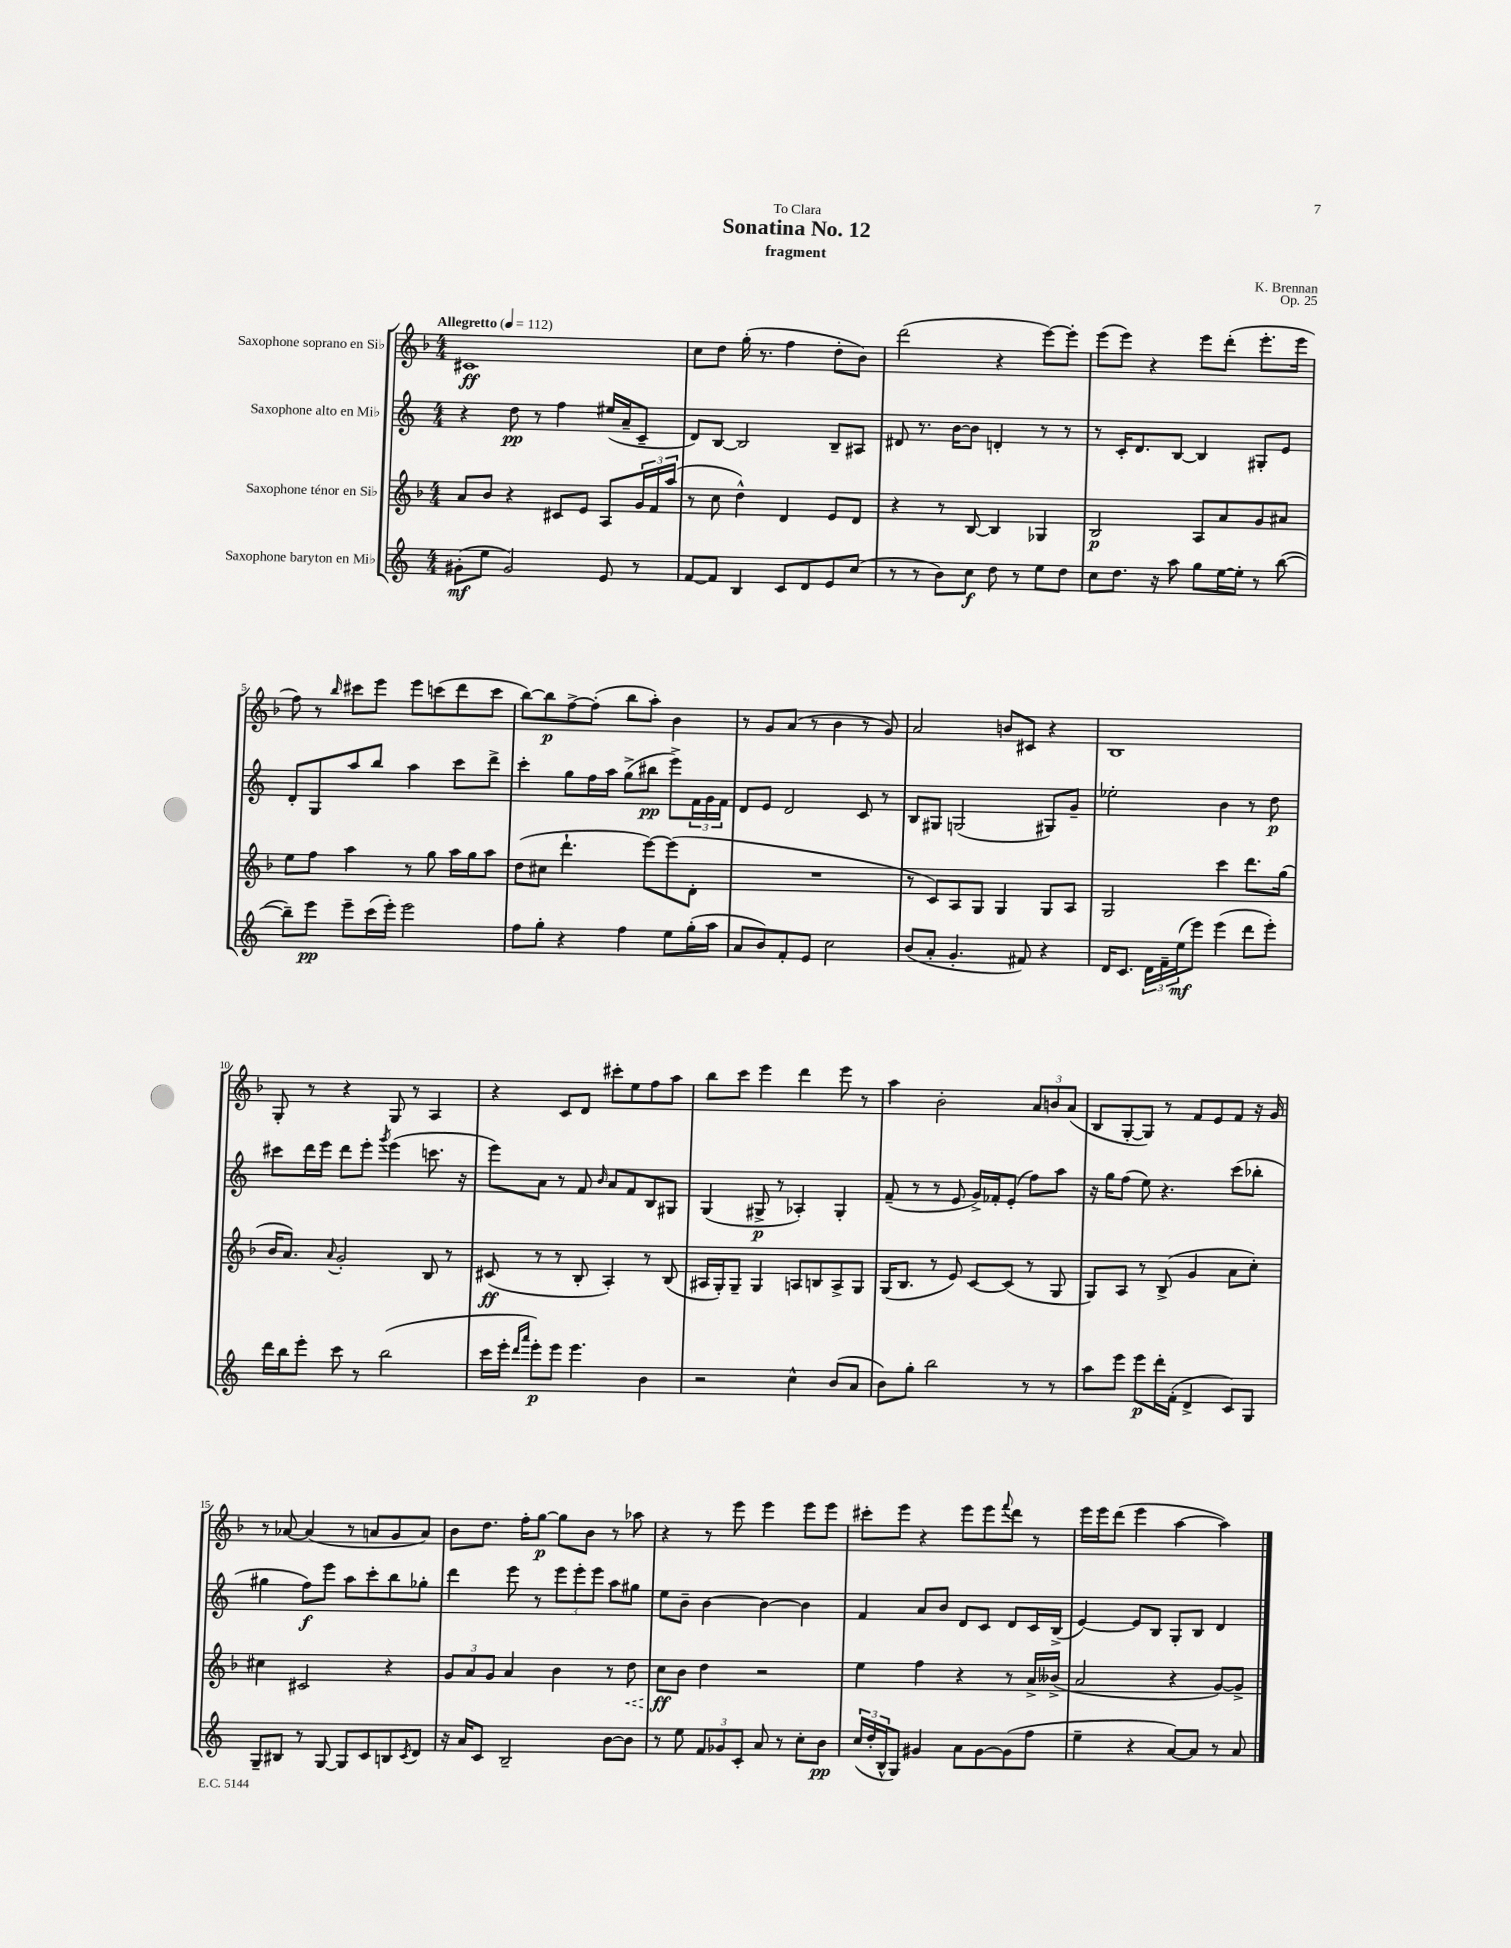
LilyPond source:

\header { title = "Sonatina No. 12" composer = "K. Brennan" subtitle = "fragment" dedication = "To Clara" opus = "Op. 25" }
<<
\new StaffGroup <<
\new Staff = "s0" \with { instrumentName = "Saxophone soprano en Sib" } {
    \clef treble \key f \major \numericTimeSignature \time 4/4 \tempo "Allegretto" 4 = 112
    cis'1\ff |
    c''8 d''8 g''16-.( r8. f''4 d''8-. bes'8) |
    d'''2( r4 e'''8~) e'''8-. |
    e'''8( e'''8) r4 e'''8 d'''8-.( e'''8.-. e'''16 |
    f''8) r8 \grace { bes''16 } cis'''8 e'''8 e'''8 c'''8( d'''8 c'''8 |
    bes''8~) bes''8\p f''8~-> f''8-.( bes''8 a''8-.) bes'4 |
    r8 g'8 a'8( r8 bes'4 r8 g'8) |
    a'2 b'8 cis'8 r4 |
    bes1 |
    g8-. r8 r4 g8 r8 a4 |
    r4 c'8 d'8 cis'''8-. e''8 f''8 a''8 |
    bes''8 c'''8 e'''4 d'''4 e'''8 r8 |
    a''4 bes'2-. \tuplet 3/2 { a'8 b'8 a'8( } |
    bes8 g8~-. g8) r8 f'8 e'8 f'8 r16 g'16 |
    r8 aes'8~ aes'4( r8 a'8 g'8 a'8) |
    bes'8 d''8. f''16-. g''8~\p g''8 bes'8 r8 aes''8 |
    r4 r8 e'''8 e'''4 e'''8 e'''8 |
    cis'''8-. e'''8 r4 e'''8 e'''8 \appoggiatura { f'''8 } d'''8 r8 |
    e'''16 e'''16 d'''8( e'''4 a''4~ a''4) \bar "|." |
}
\new Staff = "s1" \with { instrumentName = "Saxophone alto en Mib" } {
    \clef treble \key c \major \numericTimeSignature \time 4/4
    r4 d''8\pp r8 f''4 eis''16( a'16-- c'8-- |
    d'8) b8~ b2 b8-- ais8 |
    dis'8 r8. b'16~ b'8 d'4-. r8 r8 |
    r8 c'16-. d'8. b8~ b4 gis8-. e'8 |
    d'8-. g8 a''8 b''8 a''4 c'''8 d'''8-> |
    c'''4-. g''8 f''16 a''16 g''8->( bis''8\pp e'''8->) \tuplet 3/2 { f'16 g'16 f'16 } |
    d'8 e'8 d'2 c'8 r8 |
    b8 gis8 g2( gis8) g'8-- |
    ees''2-. b'4 r8 d''8\p |
    cis'''8 d'''16 e'''16 d'''8 e'''8-. \acciaccatura { g'''8 } e'''4( c'''8. r16 |
    e'''8) a'8 r8 f'8 \grace { b'16 } a'8 f'8 b8 gis8 |
    g4( gis8->\p r8 aes4-.) gis4-. |
    f'8--( r8 r8 e'8 g'16->) fes'16-. e'8-.( f''8) a''8 |
    r16 g''16 f''8( e''8) r4. c'''8( bes''8-. |
    gis''4 f''8\f) e'''8 a''8 c'''8-. b''8 ges''8-. |
    d'''4 e'''8 r8 \tuplet 3/2 { e'''8 e'''8-. e'''8 } a''8 gis''8 |
    e''8 b'8-- b'4~ b'4~ b'4 |
    f'4 a'8 b'8 d'8 c'8 d'8 c'16 b16->( |
    e'4~) e'8 b8 g8-. b8 d'4 \bar "|." |
}
\new Staff = "s2" \with { instrumentName = "Saxophone ténor en Sib" } {
    \clef treble \key f \major \numericTimeSignature \time 4/4
    a'8 bes'8 r4 cis'8 e'8 a8 \tuplet 3/2 { g'16 f'16 a''16( } |
    r8 c''8 d''4-^) d'4 e'8 d'8 |
    r4 r8 bes8~ bes4 ges4 |
    bes2\p a8 a'8 g'8 ais'8 |
    e''8 f''8 a''4 r8 g''8 a''16 g''16 a''8 |
    d''8( cis''8 d'''4.-! e'''8~) e'''8( d'8-. |
    R1 |
    r8 c'8) a8 g8 g4 g8 a8 |
    g2 c'''4 d'''8. g''16( |
    bes'16 a'8.) \appoggiatura { a'8 } g'2-. bes8 r8 |
    cis'8\ff( r8 r8 bes8-. a4-.) r8 bes8( |
    ais16 g16-.) g8-- g4 a8 b8 a8-> g8 |
    g16( bes8. r8 e'8) c'8~ c'8( r8 g8 |
    g8) a8 r8 bes8->( g'4 a'8 c''8-.) |
    cis''4 cis'2 r4 |
    \tuplet 3/2 { g'8 a'8 g'8 } a'4 bes'4 r8 \once \override Hairpin.style = #'dashed-line d''8\< |
    c''8\ff\! bes'8 d''4 r2 |
    e''4 f''4 r4 r8 a'16-> beses'16->( |
    a'2 r4 g'8~) g'8-> \bar "|." |
}
\new Staff = "s3" \with { instrumentName = "Saxophone baryton en Mib" } {
    \clef treble \key c \major \numericTimeSignature \time 4/4
    gis'8-.\mf( e''8 gis'2) e'8 r8 |
    f'8~ f'8 b4 c'8 d'8 e'8 c''8( |
    r8 r8 b'8) c''8\f d''8 r8 e''8 d''8 |
    c''8 d''8. r16 a''8 g''8 e''16~ e''16-. r8 b''8~( |
    b''8--) e'''8\pp e'''8-- c'''16( e'''16-.) e'''2 |
    f''8 g''8-. r4 f''4 e''8 g''16-.( a''16 |
    a'8 b'8) f'8-. e'8 c''2 |
    b'8( a'8-. g'4.-. fis'8) r4 |
    d'16 c'8. \tuplet 3/2 { d'16 f'16-- e''16\mf( } e'''8) e'''4( d'''8 e'''8-.) |
    d'''16 b''16 e'''8-. c'''8 r8 b''2( |
    c'''16 e'''16-. \grace { d'''16 a'''16 } e'''8-.\p) e'''8 e'''4. b'4 |
    r2 c''4-^ b'8( a'8 |
    b'8) g''8-. b''2 r8 r8 |
    a''8 e'''8 e'''8\p d'''16-. f'16-.( d'4-> c'8) g8 |
    g8-- bis8 r8 g8~ g8 c'8 b8 \acciaccatura { c'8 } d'8 |
    r16 a'16 c'8 b2-- b'8~ b'8 |
    r8 e''8 \tuplet 3/2 { f'8 ges'8 c'8-. } a'8 r8 c''8-. b'8\pp |
    \tuplet 3/2 { c''16( d''16-. b16-^ } g8) gis'4 a'8 gis'8~ gis'8( f''8 |
    e''4-- r4 a'8~) a'8 r8 a'8 \bar "|." |
}
>>
>>
